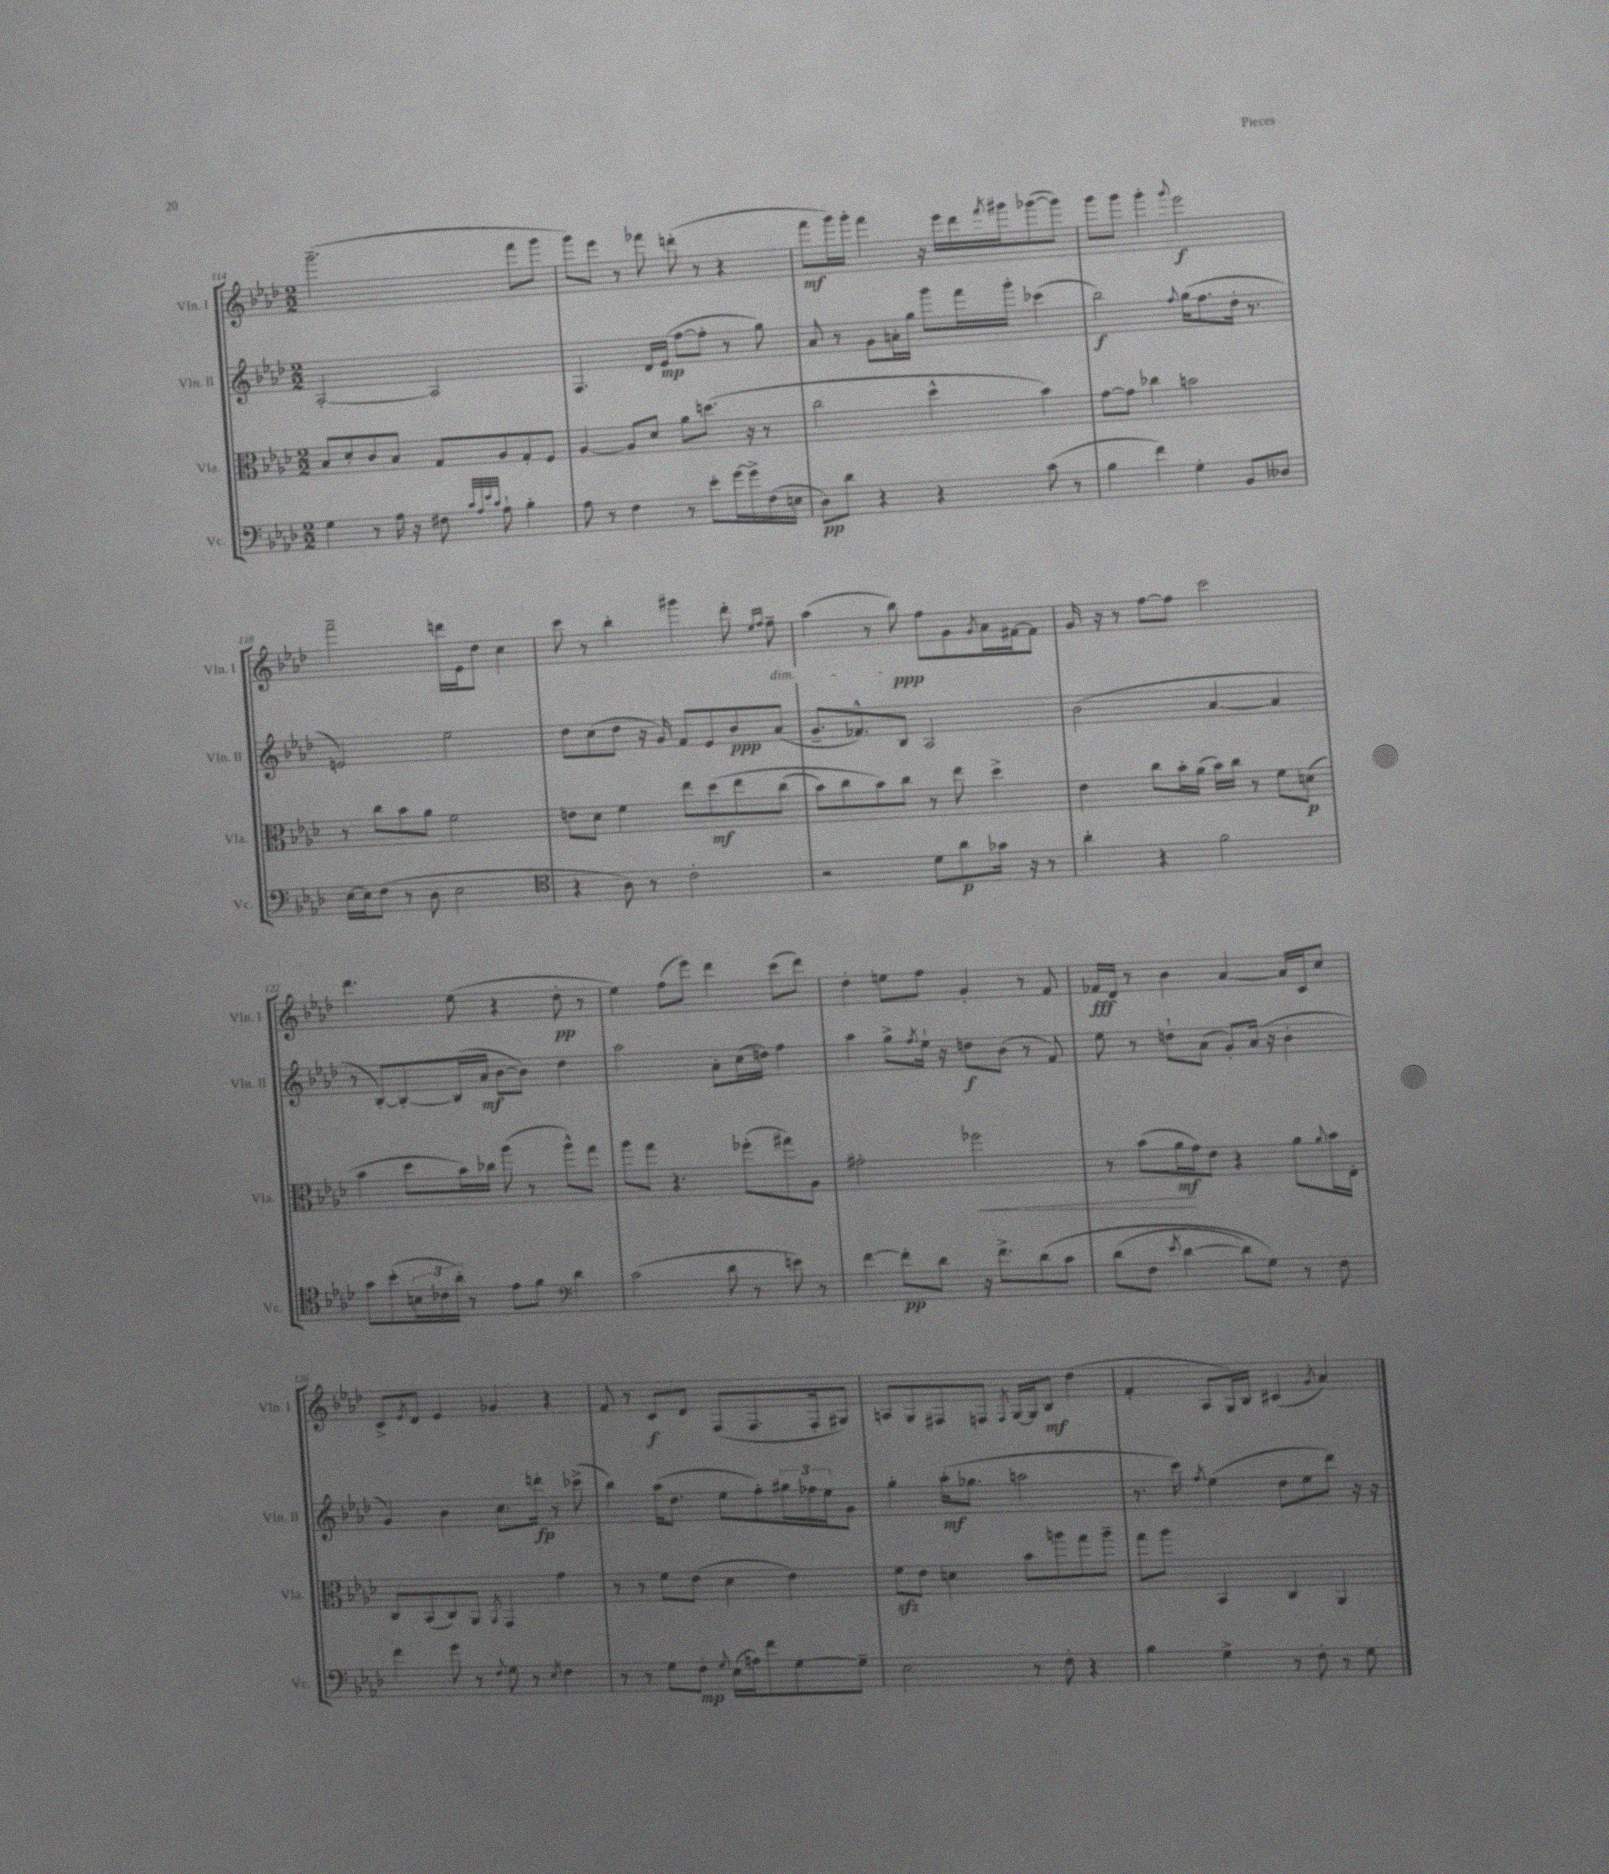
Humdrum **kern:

**kern	**dynam	**kern	**dynam	**kern	**dynam	**kern	**dynam
*part4	*part4	*part3	*part3	*part2	*part2	*part1	*part1
*staff4	*staff4	*staff3	*staff3	*staff2	*staff2	*staff1	*staff1
*I"Vc.	*	*I"Vla.	*	*I"Vln. II	*	*I"Vln. I	*
*I'Vc.	*	*I'Vla.	*	*I'Vln. II	*	*I'Vln. I	*
*clefF4	*	*clefC3	*	*clefG2	*	*clefG2	*
*k[b-e-a-d-]	*	*k[b-e-a-d-]	*	*k[b-e-a-d-]	*	*k[b-e-a-d-]	*
*M2/2	*	*M2/2	*	*M2/2	*	*M2/2	*
=114	=114	=114	=114	=114	=114	=114	=114
4G\	.	8B-/L	.	[2A-'/	.	(2.ggg~\	.
.	.	8d-'/	.	.	.	.	.
8r	.	8c/	.	.	.	.	.
16A-\	.	8B-/J	.	.	.	.	.
16r	.	.	.	.	.	.	.
8F#X\	.	8G/L	.	2A-/]	.	.	.
32qqc/LLL	.	.	.	.	.	.	.
32qqA-/	.	.	.	.	.	.	.
32qqe-/	.	.	.	.	.	.	.
32qqc/JJJ	.	.	.	.	.	.	.
8A-`\	.	8A-/	.	.	.	.	.
4B-'\	.	8G'/	.	.	.	8fff\L	.
.	.	8F/J	.	.	.	8ggg\J	.
=115	=115	=115	=115	=115	=115	=115	=115
8A-\	.	[4A-/	.	4.F/	.	8ggg\L)	.
8r	.	.	.	.	.	8eee-\J	.
4F\	.	8A-/L]	.	.	.	8r	.
.	.	8d-/J	.	16d-/LL	.	8fff-X\	.
.	.	.	.	(16e-/JJ	mp	.	.
8r	.	8a-\L	.	[8ff\L	.	(8dddn'\	.
8e-'\L	.	(8.ddn\J	.	8ff'\J]	.	8r	.
[16g\L	.	.	.	8r	.	4r	.
16g^\]	.	16r	.	.	.	.	.
(16F\	.	8r	.	8gg\)	.	.	.
16En\JJ	.	.	.	.	.	.	.
=116	=116	=116	=116	=116	=116	=116	=116
8D-\L)	pp	2cc\	.	8a-/	.	8fff\L	mf
8d-\J	.	.	.	8r	.	16ggg\L)	.
.	.	.	.	.	.	16ggg'\JJ	.
4r	.	.	.	8g\L	.	4fff\	.
.	.	.	.	16an'\L	.	.	.
.	.	.	.	16gg\JJ	.	.	.
4r	.	4dd-^^\	.	8ggg\L	.	16r	.
.	.	.	.	.	.	16eee-\LL	.
.	.	.	.	16fff\L	.	16ddd-\	.
.	.	.	.	.	.	8qfff/	.
.	.	.	.	16ggg'\JJ	.	16ggg#X\J	.
(8c\	.	4b-\)	.	(4ccc-X\	.	([8ggg-X\	.
8r	.	.	.	.	.	8ggg-\J])	.
=117	=117	=117	=117	=117	=117	=117	=117
4B-\	.	[8g\L	.	2bb-\)	f	8ggg\L	.
.	.	8g\J]	.	.	.	8ggg\J	.
4f\)	.	4cc-X\	.	.	.	4ggg'\	.
.	.	.	.	8qqff/	.	8qqggg/	.
4G'\	.	2bn\	.	(16gg\KL	.	2eee-\	f
.	.	.	.	8.ff\	.	.	.
8BB-/L	.	.	.	16dd-'\Jk	.	.	.
.	.	.	.	8.r	.	.	.
8D--X/J	.	.	.	.	.	.	.
!!LO:LB:g=z
=118	=118	=118	=118	=118	=118	=118	=118
[16E-\LL	.	8r	.	2en/)	.	2fff~\	.
16E-\J]	.	.	.	.	.	.	.
(8F\J	.	8cc\L	.	.	.	.	.
8r	.	8b-\	.	.	.	.	.
8D-\	.	8a-\J	.	.	.	.	.
2E-\	.	2f\	.	2ee-\	.	16dddn\LL	.
.	.	.	.	.	.	16e-\J	.
.	.	.	.	.	.	8dd-\J	.
.	.	.	.	.	.	4cc\	.
=119	=119	=119	=119	=119	=119	=119	=119
*clefC4	*	*	*	*	*	*	*
4r	.	8en\L	.	8dd-\L	.	8ccc\	.
.	.	8d-\J	.	(8cc\	.	8r	.
8A-\)	.	4f\	.	8dd-\J	.	4bb-'\	.
8r	.	.	.	16r	.	.	.
.	.	.	.	16g/)	.	.	.
2c'\	.	8ee-\L	.	8f/L	.	4ggg#X\	.
.	.	(8dd-\	mf	8e-/	.	.	.
.	.	8ee-\	.	8b-/	ppp	8ddd-'\	.
.	.	.	.	.	.	16qqee-/LL	.
.	.	.	.	.	.	16qqff/JJ	.
!	!	!	!	!	!	!LO:TX:b:i:t=dim.	!
.	.	(8cc\J	.	(8a-/J	.	8ff~\	.
=120	=120	=120	=120	=120	=120	=120	=120
2r	.	8b-\L)	.	8.g~/L	.	(4aa-\	.
.	.	8cc\	.	.	.	.	.
.	.	.	.	8.f-X^^/)	.	.	.
.	.	8b-\)	.	.	.	8r	.
.	.	8cc\J	.	8B-/J	.	8bb-\)	ppp
8d-\L	.	8r	.	2A-/	.	8ff\L	.
8a-\	p	8ee-\	.	.	.	8g\	.
.	.	.	.	.	.	8qg/	.
16g-X\Jk	.	4dd-^\	.	.	.	16a-\L	.
16r	.	.	.	.	.	[16f#X\J	.
8r	.	.	.	.	.	8f#\J]	.
=121	=121	=121	=121	=121	=121	=121	=121
4a-'\	.	4e-\	.	(2b-\	.	16g/	.
.	.	.	.	.	.	16r	.
.	.	.	.	.	.	8r	.
4r	.	8cc\L	.	.	.	[8ff\L	.
.	.	16b-'\L	.	.	.	8ff\J]	.
.	.	(16a-\JJ	.	.	.	.	.
2f\	.	16b-\LL)	.	[4a-/	.	2ccc\	.
.	.	16cc\JJ	.	.	.	.	.
.	.	8r	.	.	.	.	.
.	.	8f\L	.	4a-/]	.	.	.
.	.	(8dn\J	p	.	.	.	.
!!LO:LB:g=z
=122	=122	=122	=122	=122	=122	=122	=122
8g\L	.	4b-\	.	8r	.	4.ddd-\	.
(8b-'\	.	.	.	[8B-'/L)	.	.	.
24Bn\L	.	8dd-\L	.	8B-'/_	.	.	.
24c-X\	.	.	.	.	.	.	.
24a-'\JJ)	.	.	.	.	.	.	.
8r	.	16b-\L)	.	(16B-/L]	.	(8ee-\	.
.	.	16cc-X\JJ	.	16a-/JJ	mf	.	.
8e-\L	.	(8aa-\	.	[8b-\L	.	4r	.
8f\J	.	8r	.	8b-\J])	.	.	.
*clefF4	*	*	*	*	*	*	*
4d-\	.	8aa-^^\L)	.	4dd-\	.	8dd-'\	pp
.	.	8gg\J	.	.	.	8r	.
=123	=123	=123	=123	=123	=123	=123	=123
(2c\	.	8aa-\L	.	2aa-\	.	4ee-\)	.
.	.	8gg\J	.	.	.	.	.
.	.	4.r	.	.	.	(8ff\L	.
.	.	.	.	.	.	8eee-\J)	.
8d-\	.	.	.	8a-'\L	.	4ddd-\	.
8r	.	(8ff-X'\L	.	(16cc\L	.	.	.
.	.	.	.	16ddn\JJ)	.	.	.
8en\)	.	8gg#X\)	.	4ff\	.	(8ccc\L	.
8r	.	8A-\J	.	.	.	8ddd-\J)	.
=124	=124	=124	=124	=124	=124	=124	=124
[4f\	.	2g#X'\	.	4aa-\	.	4dd-'\	.
8f'\L]	pp	.	.	8gg^\L	.	8een\L	.
.	.	.	.	8qff/	.	.	.
8d-\J	.	.	.	16ee-`\Jk	.	8ff\J	.
.	.	.	.	16r	.	.	.
!	!	!	!LO:HP:b	!	!	!	!
16r	.	2ff-X\	<	8ddn\L	f	4g'/	.
8.f^\L	.	.	.	.	.	.	.
.	.	.	.	(8b-\J	.	.	.
(8d-\	.	.	.	8r	.	8r	.
8c\J	.	.	.	8f/)	.	8f/	.
=125	=125	=125	=125	=125	=125	=125	=125
(8d-\L	.	8r	.	8ee-\	.	16f-X/LL	fff
.	.	.	.	.	.	16d-/JJ	.
8F\J	.	(8b-\L	.	8r	.	8r	.
8qe-/	.	.	.	.	.	.	.
[4d-\	.	16a-\L	mf	8ddn`\L	.	4b-\	.
.	.	16g\J)	[	.	.	.	.
.	.	8e-\J	.	(8a-\J	.	.	.
8d-\L])	.	4r	.	8g'/L)	.	[4a-/	.
8G\J)	.	.	.	(16a-/Jk	.	.	.
.	.	.	.	16r	.	.	.
8r	.	8a-\L	.	4b-'\	.	16a-/LL]	.
.	.	.	.	.	.	16c/J	.
.	.	8qqa-/	.	.	.	.	.
8F\	.	16b-\L	.	.	.	8cc/J	.
.	.	16E-'\JJ	.	.	.	.	.
!!LO:LB:g=z
=126	=126	=126	=126	=126	=126	=126	=126
4f\	.	8C/L	.	4g/)	.	8c^/L	.
.	.	.	.	.	.	8qe-/	.
.	.	(8BB-/	.	.	.	8d-/J	.
8g\	.	8C/)	.	4b-\	.	4e-/	.
8r	.	8AA-/J	.	.	.	.	.
8qqF/	.	8qAA-/	.	.	.	.	.
8G\	.	4GG/	.	8.cc\L	.	4g-X/	.
8r	.	.	.	.	.	.	.
.	.	.	.	16dddn'\Jk	fp	.	.
8qE-/	.	.	.	.	.	.	.
4F\	.	4g\	.	8r	.	4r	.
.	.	.	.	(8ccc-X^\	.	.	.
=127	=127	=127	=127	=127	=127	=127	=127
8r	.	8r	.	4bb-\)	.	8f/	.
8r	.	8r	.	.	.	8r	.
8G\L	.	8f\L	.	(16aa-\KL	.	8c/L	f
.	.	.	.	8.dd-\J	.	.	.
8F'\J	mp	(8e-\J	.	.	.	8d-/J	.
8qqG/	.	.	.	.	.	.	.
(16E-\LL	.	4d-\	.	8ee-\L	.	(8F/L	.
16An\J)	.	.	.	.	.	.	.
8f\	.	.	.	8ff'\)	.	8.F/	.
[8G\	.	4e-\)	.	24gg#X\L	.	.	.
.	.	.	.	24ff-X\	.	.	.
.	.	.	.	.	.	16F'/k	.
.	.	.	.	24ee-\J	.	.	.
8G~\J]	.	.	.	8g\J	.	8G#X/J)	.
=128	=128	=128	=128	=128	=128	=128	=128
2E-\	.	8fzz\L	.	4gg'\	.	8An/L	.
.	.	8e-\J	.	.	.	8G/	.
.	.	4dn\	.	(16aa-'\KL	mf	8F#X/	.
.	.	.	.	8.gg-X\J	.	.	.
.	.	.	.	.	.	8Fn/J	.
.	.	.	.	.	.	8qF/	.
8r	.	8b-\L	.	2aan\	.	[16G/LL	.
.	.	.	.	.	.	16G/J]	.
8F'\	.	8aan\	.	.	.	8B-/J	mf
4r	.	8gg\	.	.	.	(4dd-\	.
.	.	8aa~\J	.	.	.	.	.
=129	=129	=129	=129	=129	=129	=129	=129
4B-\	.	8gg\L	.	8.r	.	4f'/	.
.	.	8aa-\J	.	.	.	.	.
.	.	.	.	16ccc\)	.	.	.
.	.	.	.	8qff/	.	.	.
4G^\	.	4BB-/	.	(4ee-\	.	8A-/L	.
.	.	.	.	.	.	16G/L)	.
.	.	.	.	.	.	16B-/JJ	.
8r	.	4C/	.	8dd-\L	.	(4c#X/	.
8F'\	.	.	.	8ee-\	.	.	.
.	.	.	.	.	.	8qg/	.
8r	.	4AA-/	.	8ddd-\J)	.	4a-/)	.
8G\	.	.	.	16r	.	.	.
.	.	.	.	16r	.	.	.
==	==	==	==	==	==	==	==
*-	*-	*-	*-	*-	*-	*-	*-
